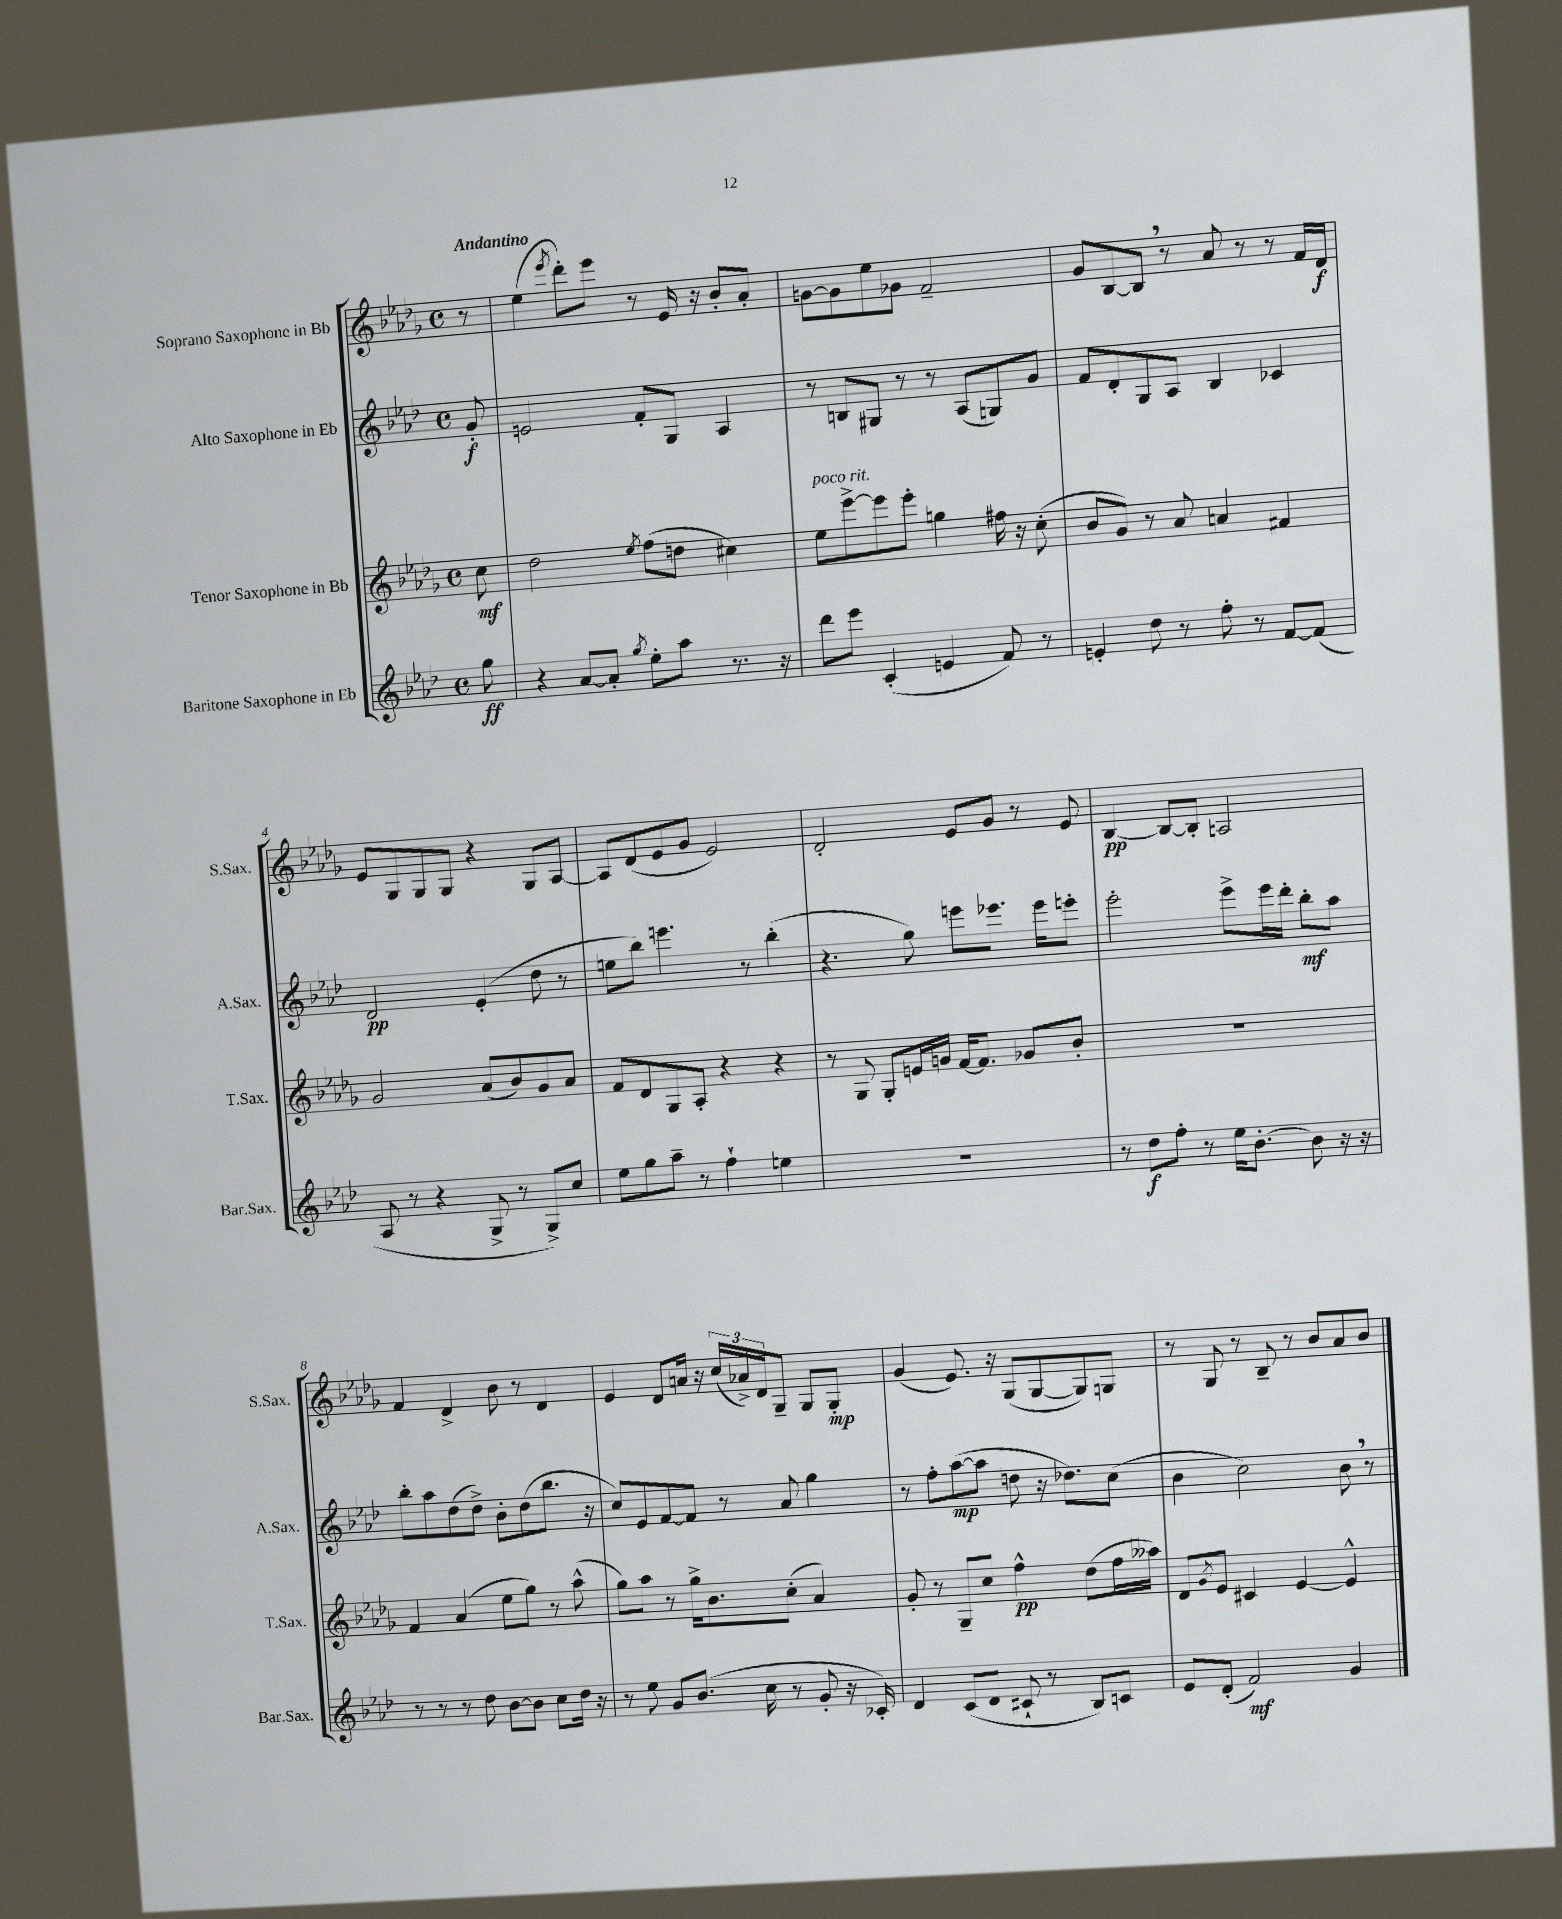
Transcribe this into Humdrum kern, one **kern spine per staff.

**kern	**kern	**kern	**kern
*staff4	*staff3	*staff2	*staff1
*clefG2	*clefG2	*clefG2	*clefG2
*k[b-e-a-d-]	*k[b-e-a-d-g-]	*k[b-e-a-d-]	*k[b-e-a-d-g-]
*M4/4	*M4/4	*M4/4	*M4/4
*met(c)	*met(c)	*met(c)	*met(c)
8gg	8cc	8g'	8r
=	=	=	=
4r	2dd-	2e	(4ee-
.	.	.	8qeee-
[8a-	.	.	8ddd-')
8a-']	.	.	8eee-
8qgg	8qee-	.	.
8ee-'	(8ff	8f'	8r
8aa-	8dd	8G	16e-
.	.	.	16r
8.r	4cc#)	4A-	8b-'
.	.	.	8a-'
16r	.	.	.
=	=	=	=
8ddd-	8ee-	8r	[8g
8eee-	[8eee-^	8B	8g]
(4c'	8eee-]	8G#	8ee-
.	8eee-'	8r	8g-
4e	4gg	8r	2f~
.	.	(8A-	.
8f)	16ff#	8G)	.
.	16r	.	.
8r	(8cc'	8g	.
=	=	=	=
4e'	8b-	8f	8g-
.	8g-)	8d-'	[8B-
8dd-	8r	8G	8B-]
8r	8a-	8A-	8r
8ff'	4a	4B-	8a-
8r	.	.	8r
[8f	4f#	4c-	8r
(8f]	.	.	16f
.	.	.	16d-
=	=	=	=
8A-	2g-	2d-	8e-
8r	.	.	8G-
4r	.	.	8G-
.	.	.	8G-
8G^	(8a-	(4e-'	4r
8r	8b-)	.	.
8G^)	8g-	8dd-	8G-
8cc	8a-	8r	[8A-
=	=	=	=
8ee-	8f	8ee	8A-]
8gg	8d-	8bb-)	(8d-
8aa-~	8G-	4.eee	8e-
8r	8A-'	.	8g-
4ff`	4r	.	2e-)
.	.	8r	.
4ee	4r	(4bb-'	.
=	=	=	=
1r	8r	4.r	2d-'
.	8G-	.	.
.	8G-'	.	.
.	16e	8gg)	.
.	16g	.	.
.	[16f	8eee	8e-
.	8.f]	.	.
.	.	8.eee-	8g-
.	8g-	.	8r
.	.	16eee-	.
.	8b-'	8eee'	8e-
=	=	=	=
8r	1r	2eee-'	[4B-
8dd-	.	.	.
8ff'	.	.	8B-_
8r	.	.	8B-']
16ee-	.	8eee-^	2A
[8.b-'	.	.	.
.	.	16eee-	.
.	.	16ddd-'	.
8b-]	.	8bb-'	.
16r	.	8aa-	.
16r	.	.	.
=	=	=	=
8r	4f	8bb-'	4f
8r	.	8aa-	.
8r	(4a-	(8dd-	4d-^
8dd-	.	8dd-^)	.
[8b-	8ee-	8b-'	8b-
8b-]	8gg-)	(8dd-	8r
8cc	8r	8.bb-	4d-
16dd-	(8aa-^^	.	.
16r	.	16r	.
=	=	=	=
8r	8gg-)	8cc)	4e-
8ee-	8aa-	8e-	.
8g	8r	[8f	8d-
(8.b-	16gg-^	8f]	16a
.	8.b-	.	16r
.	.	8r	(24cc
.	.	.	24a-^)
16cc	.	.	.
.	.	.	24d-
8r	(8cc'	8a-	8G-~
8g'	4a-)	4gg	8G-
16r	.	.	8G-'
16c-')	.	.	.
=	=	=	=
4d-	8g-'	8r	(4g-
.	8r	8ff'	.
(8c	8G-~	([8aa-	8.e-)
8d-	8cc	8aa-]	.
.	.	.	16r
8c#`	4ff^^	8dd	(8G-
8r	.	16r	[8G-
.	.	8.dd-)	.
8B-)	(8dd-	.	8G-])
8c	16ff	(8cc	8G
.	16aa--)	.	.
=	=	=	=
8e-	8d-	4b-	8r
.	8qg-	.	.
(8d-'	8e-	.	8G-
2f)	4c#	2cc)	8r
.	.	.	8B-~
.	[4e-	.	8r
.	.	.	8b-
4g	4e-^^]	8b-	8a-
.	.	8r	8b-
==	==	==	==
*-	*-	*-	*-
